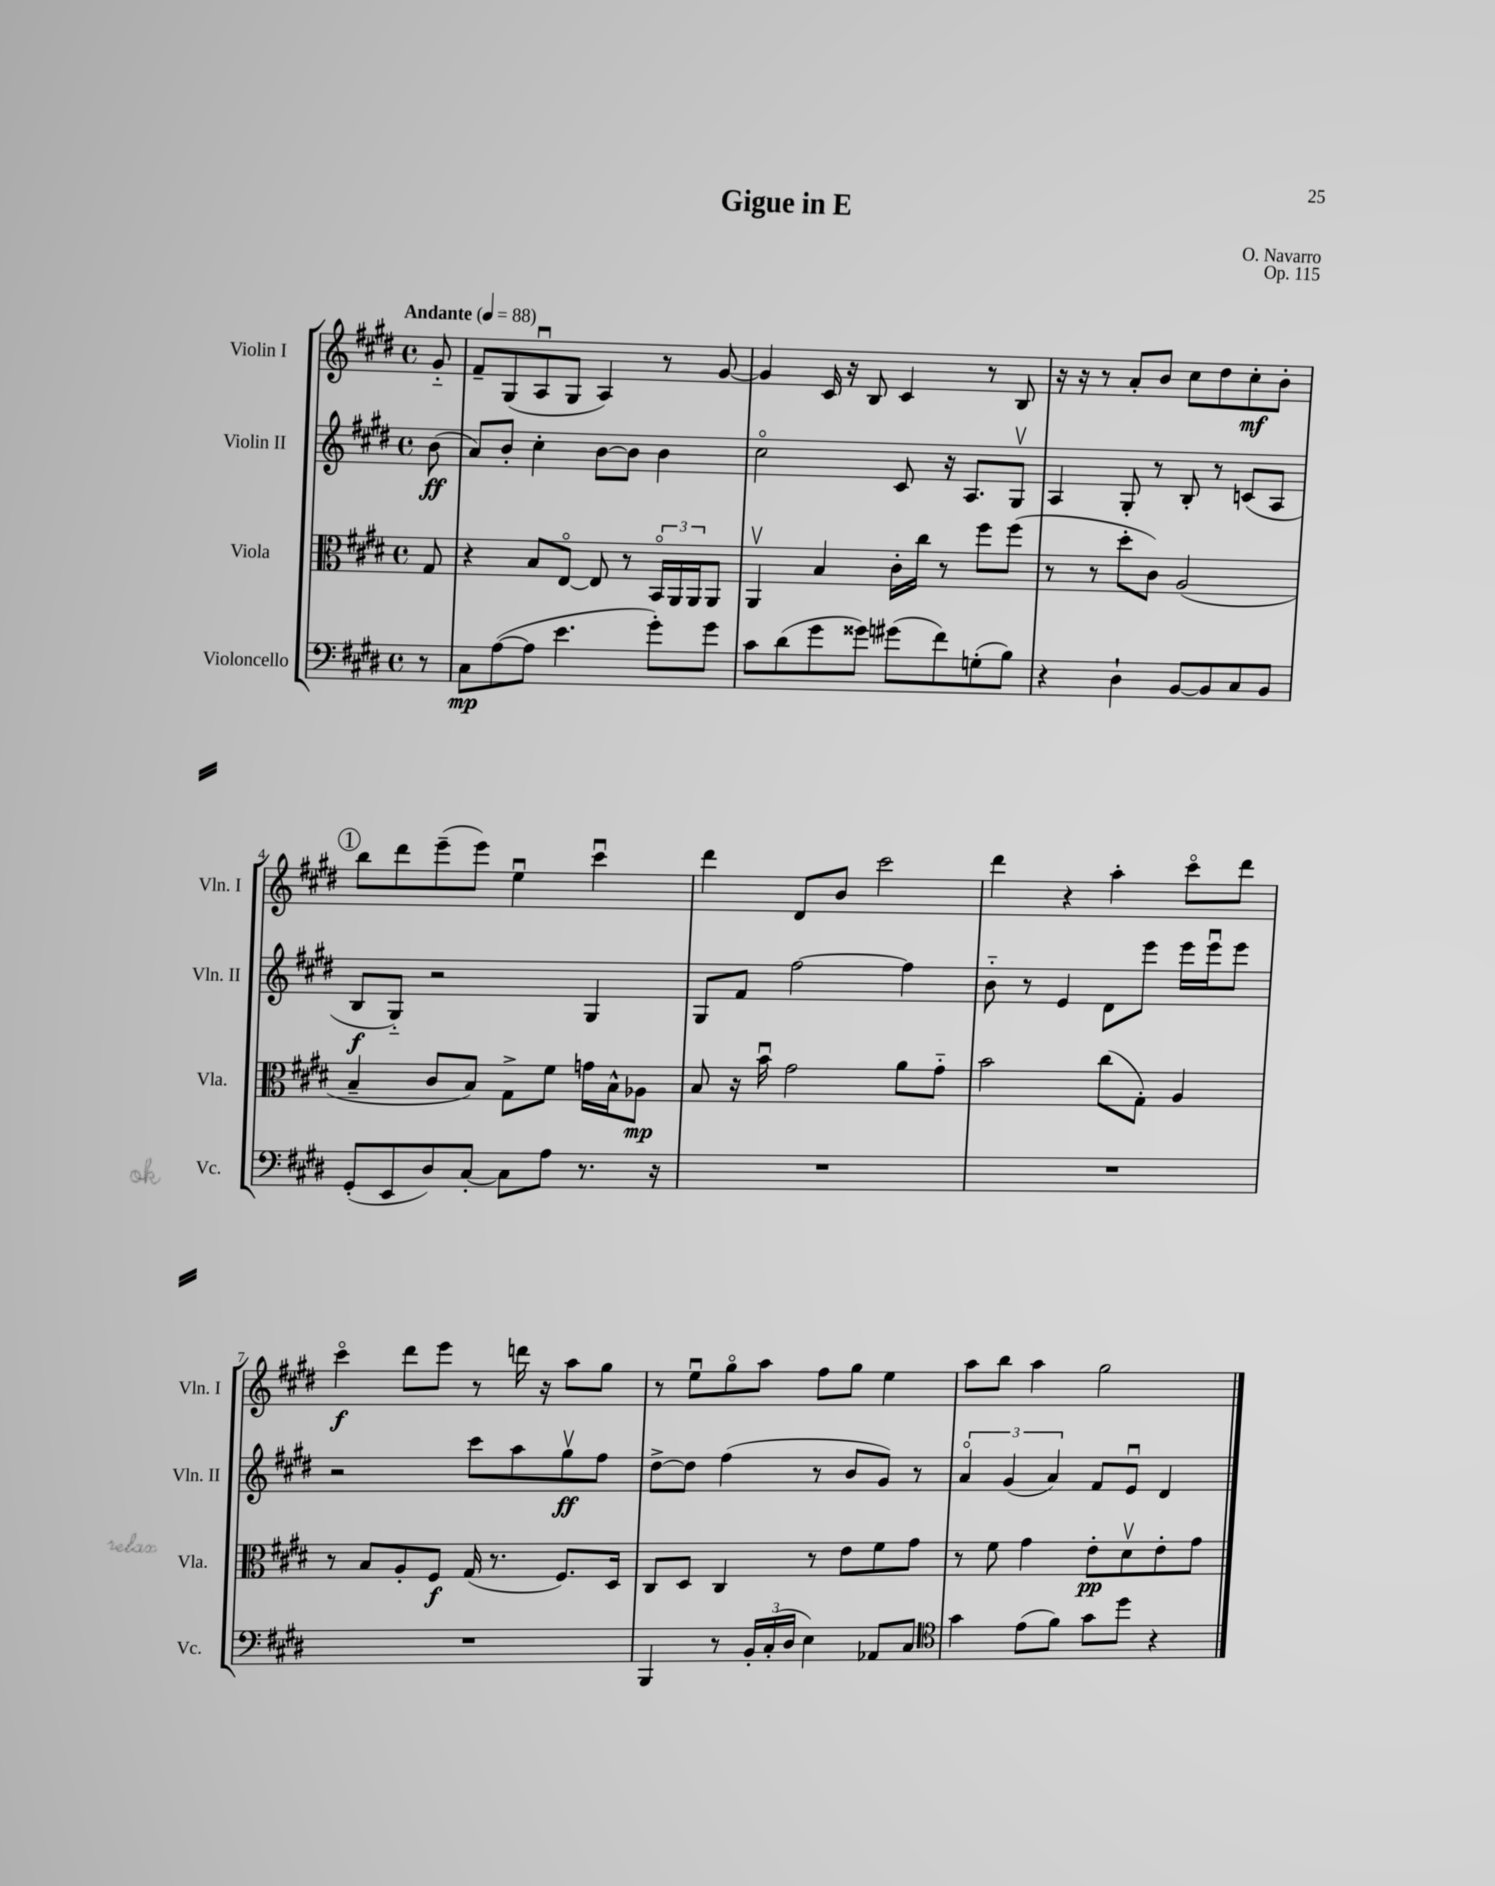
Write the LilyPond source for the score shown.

\header { title = "Gigue in E" composer = "O. Navarro" opus = "Op. 115" }
<<
\new StaffGroup <<
\new Staff = "s0" \with { instrumentName = "Violin I" shortInstrumentName = "Vln. I" } {
    \clef treble \key e \major \defaultTimeSignature \time 4/4 \partial 8 \tempo "Andante" 4 = 88
    gis'8-_ |
    fis'8-- gis8( a8\downbow gis8 a4) r8 gis'8~ |
    gis'4 cis'16 r16 b8 cis'4 r8 b8 |
    r16 r16 r8 a'8-. b'8 cis''8 dis''8 cis''8-.\mf b'8-. |
    \mark \markup { \circle "1" } b''8 dis'''8 e'''8--( e'''8) e''4\downbow cis'''4\downbow |
    dis'''4 dis'8 b'8 cis'''2 |
    dis'''4 r4 a''4-. cis'''8\flageolet dis'''8 |
    cis'''4\flageolet\f dis'''8 e'''8 r8 d'''16 r16 a''8 gis''8 |
    r8 e''8\downbow gis''8\flageolet a''8 fis''8 gis''8 e''4 |
    a''8 b''8 a''4 gis''2 \bar "|." |
}
\new Staff = "s1" \with { instrumentName = "Violin II" shortInstrumentName = "Vln. II" } {
    \clef treble \key e \major \defaultTimeSignature \time 4/4 \partial 8
    b'8\ff( |
    a'8) b'8-. cis''4-. b'8~ b'8 b'4 |
    cis''2\flageolet cis'8 r16 a8. gis8\upbow |
    a4 gis8-. r8 b8-. r8 c'8( a8 |
    \mark \markup { \circle "1" } b8\f gis8-_) r2 gis4 |
    gis8 fis'8 fis''2~ fis''4 |
    b'8-_ r8 e'4 dis'8 e'''8 e'''16 e'''16\downbow e'''8 |
    r2 cis'''8 a''8 gis''8\upbow\ff fis''8 |
    dis''8~-> dis''8 fis''4( r8 b'8 gis'8) r8 |
    \tuplet 3/2 { a'4\flageolet gis'4( a'4) } fis'8 e'8\downbow dis'4 \bar "|." |
}
\new Staff = "s2" \with { instrumentName = "Viola" shortInstrumentName = "Vla." } {
    \clef alto \key e \major \defaultTimeSignature \time 4/4 \partial 8
    gis8 |
    r4 b8 e8~\flageolet e8 r8 \tuplet 3/2 { b,16\flageolet a,16 a,16 } a,8 |
    a,4\upbow b4 cis'16-. cis''16 r8 fis''8 fis''8( |
    r8 r8 dis''8-. cis'8) a2( |
    \mark \markup { \circle "1" } b4-- cis'8 b8) gis8-> fis'8 g'16 b16-^ aes8\mp |
    b8 r16 b'16\downbow gis'2 a'8 gis'8-_ |
    b'2 cis''8( gis8-.) a4 |
    r8 b8 a8-. fis8\f gis16( r8. fis8.) dis16 |
    cis8 dis8 cis4 r8 e'8 fis'8 gis'8 |
    r8 fis'8 gis'4 e'8-.\pp dis'8\upbow e'8-. gis'8 \bar "|." |
}
\new Staff = "s3" \with { instrumentName = "Violoncello" shortInstrumentName = "Vc." } {
    \clef bass \key e \major \defaultTimeSignature \time 4/4 \partial 8
    r8 |
    cis8\mp a8~( a8 e'4. gis'8-.) gis'8 |
    cis'8 dis'8( gis'8 gisis'8) gis'8( fis'8) g8-.( b8) |
    r4 dis4-! b,8~ b,8 cis8 b,8 |
    \mark \markup { \circle "1" } gis,8-.( e,8 dis8) cis8~-. cis8 a8 r8. r16 |
    R1 |
    R1 |
    R1 |
    b,,4 r8 \tuplet 3/2 { b,16-. cis16-.( dis16 } e4) aes,8 cis8 |
    \clef tenor gis'4 e'8( fis'8) gis'8 dis''8 r4 \bar "|." |
}
>>
>>
